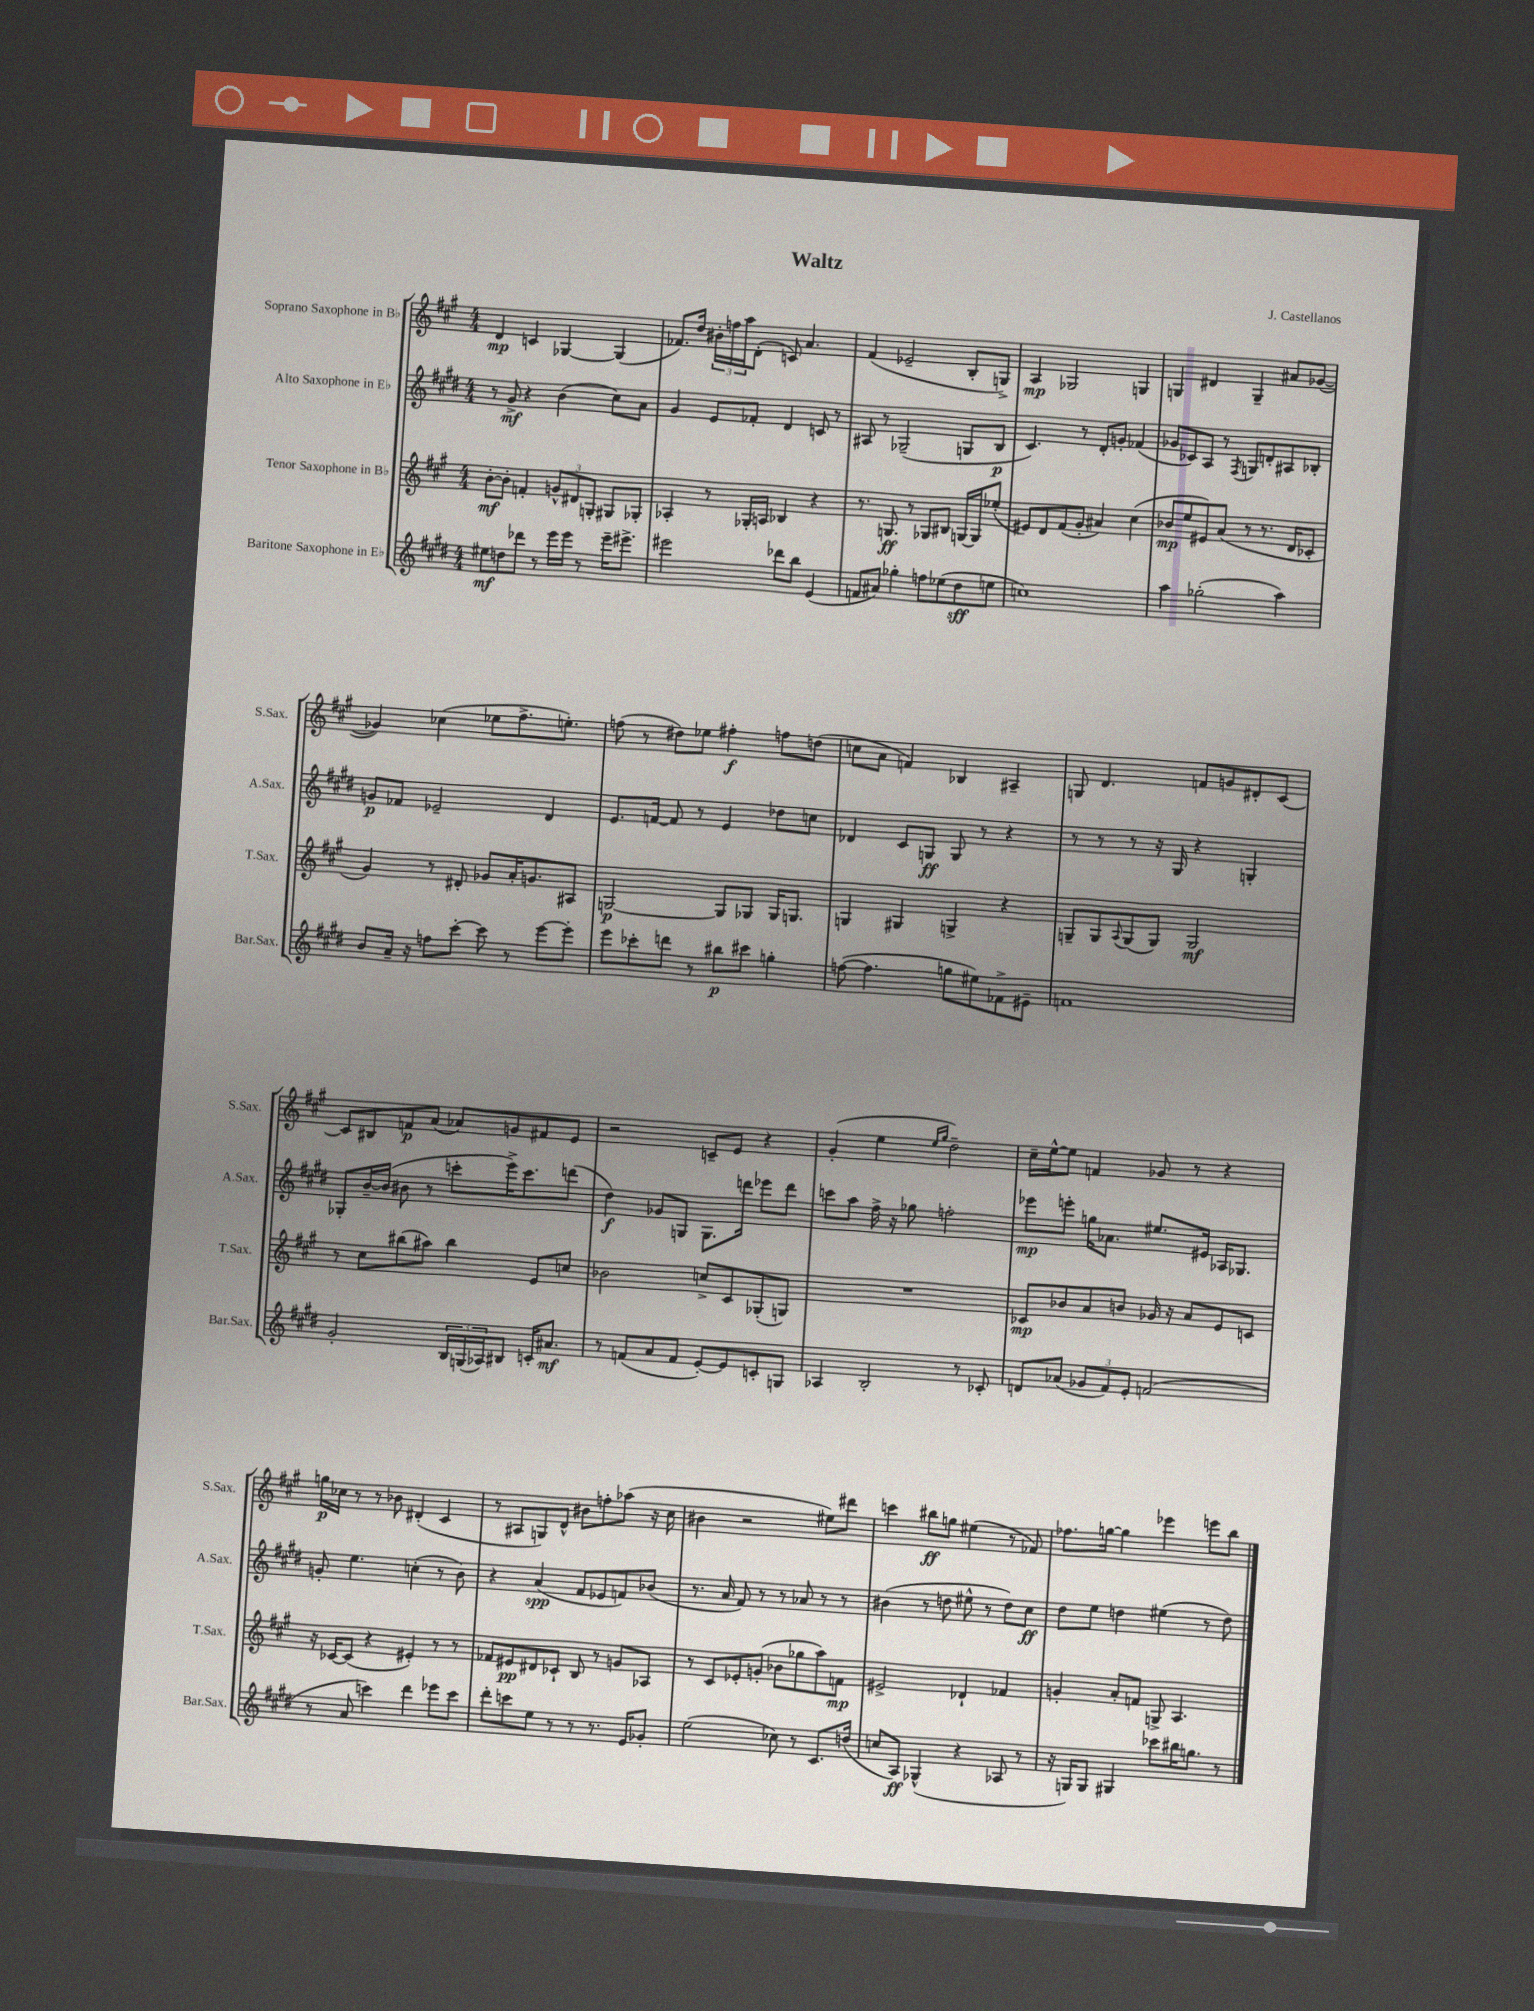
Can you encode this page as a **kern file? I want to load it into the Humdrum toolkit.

**kern	**kern	**kern	**kern
*staff4	*staff3	*staff2	*staff1
*clefG2	*clefG2	*clefG2	*clefG2
*k[f#c#g#d#]	*k[f#c#g#]	*k[f#c#g#d#]	*k[f#c#g#]
*M4/4	*M4/4	*M4/4	*M4/4
8ee#	[8b'	8r	4d
8dd	8b']	8g#^	.
8ddd-	4f'	4r	4c
8r	.	.	.
16eee	12g^^	(4b	[4G-
16eee	.	.	.
.	12d#	.	.
8r	.	.	.
.	12G'	.	.
16eee~	8G#	8cc#)	(4G-]
8.eee#^	.	.	.
.	8G-'	8a	.
=	=	=	=
2eee#	4A-'	4g#	8.f-)
.	.	.	16dd
.	8r	8e	24b#'
.	.	.	24ff
.	.	.	24aa
.	16G-'	8f-'	(8d'
.	16A	.	.
8ddd-	4B-	4d#	8c)
8bb	.	.	4.a
(4e	4r	8c	.
.	.	8r	.
=	=	=	=
8f	8.r	8A#	(4f#
8a#)	.	8r	.
.	8.G	.	.
4gg-'	.	(2G-~	2e-~
.	8r	.	.
8ff	8G-	.	.
(8ee-	8B#	.	.
8dd#	[16G	8G	8B'
.	16G]	.	.
8ee	(8ee-'	8B	8G^)
=	=	=	=
1cc)	8e#)	4.c#)	4A
.	8d	.	.
.	(8f#	.	2G-
.	8g#'	8r	.
.	4a#)	8d#'	.
.	.	8g'	.
.	(4cc#	(4f-	4G
=	=	=	=
4aa	8b-	8g-	4G
.	8ee	8c-)	.
(2gg-'	8e#)	8A	4d#
.	(8a	8r	.
.	.	8qF#	.
.	8r	8G	4G~
.	8.r	8d'	.
4aa)	.	8A#	8a#
.	16d	.	.
.	8c-'	8B-'	([8g-
=	=	=	=
8b	4g#)	8g	4g-])
16a~	.	8f-	.
16r	.	.	.
8ff	8r	2e-~	(4cc-
[8ccc#'	8d#'	.	.
8ccc#]	8g-	.	8ee-
8r	16a'	.	8.ff#^
.	8.g	.	.
[8eee	.	4d#	.
.	.	.	8.ee')
8eee']	8A#	.	.
=	=	=	=
8eee	[2G	8.e	(8ff
8ccc-'	.	.	8r
.	.	[16f	.
8ddd	.	8f]	8dd#)
8r	.	8r	8ee-
8bb#	8G]	4e	4ff#'
8ccc#	8G-	.	.
4gg'	16G-	8dd-	8ff
.	8.G	.	.
.	.	8cc	(8dd
=	=	=	=
([8ff	4G	4d-	8cc
4.ff]	.	.	8a
.	4G#	8c#	4f)
.	.	8G	.
8gg	4G^	8G	4B-
8ee#)	.	8r	.
8f-^	4r	4r	4A#~
8e#~	.	.	.
=	=	=	=
1f	8G~	8r	8G
.	8G	8r	4.d
.	8qqA	.	.
.	(8G	8r	.
.	8G)	16r	.
.	.	16G#	.
.	2G	4r	8f
.	.	.	8g
.	.	4G'	8d#'
.	.	.	[8c#
=	=	=	=
2g#'	8r	8G-'	8c#]
.	8cc#	[16b~	8B#
.	.	(16b]	.
.	(8bb#	8b#	8f
.	8aa#)	8r	(8a
24B	4bb#	8ccc'	8a-)
(24G	.	.	.
24A-)	.	.	.
8B#	.	16eee^)	8g
.	.	8.ccc	.
16c'	8e	.	8f#
8.a#	.	.	.
.	8cc	(8ddd	8e
=	=	=	=
8r	2b-	4dd#)	2r
(8f	.	.	.
8a	.	8g-	.
8f	.	8G	.
[8e')	8cc^	8.G	8c~
8e]	8c#	.	8e
.	.	16ddd	.
8c'	(8G-'	8eee-	4r
8G	8G)	8ddd	.
=	=	=	=
4A-	1r	8ccc	(4g#'
.	.	8aa	.
2B'	.	16ff#^	4ee
.	.	16r	.
.	.	8gg-	.
.	.	.	16qqee
.	.	.	16qqgg#
.	.	2ff'	2dd~)
8r	.	.	.
8c-'	.	.	.
=	=	=	=
8d	8c-	8eee-	16cc#~
.	.	.	[16ee^^
(8a-	8b-	8eee'	8ee]
12g-	8a	16gg	4f
.	.	8.a-	.
12f#)	.	.	.
.	8b	.	.
12e'	.	.	.
(2f	16g-	8.ee#	8g-
.	16r	.	.
.	8a	.	8r
.	.	16e#	.
.	8e	16A-	4r
.	.	8.G-	.
.	8c	.	.
=	=	=	=
8r	16r	8g'	16gg
.	[16c-	.	16cc-
8a	(8c-]	4.ee	8r
4ccc)	4r	.	8r
.	.	.	8b-
4ddd#	4e#')	(4cc'	(4d#'
8eee-	8r	8r	4c#
8ccc	8r	8b)	.
=	=	=	=
8ddd#'	8f-	4r	8r
8ccc	8e#	.	8A#
8ee	8d#	(4a	8G)
8r	8c-`	.	8d^^
8r	8B	8f#	8b#
8.r	8r	8e-	8ff'
.	8g	8f)	(8aa-
16e	.	.	.
8g-'	8A-	(8b-	16r
.	.	.	16cc#
=	=	=	=
(2ee	8r	8.r	4b#
.	8c#	.	.
.	.	16a	.
.	8e-'	8f#)	2r
.	(8g'	8r	.
8cc-)	8b-	8r	.
8r	8gg-	8a-	.
8.c#	8aa)	8r	8ee#)
.	8f	8r	8ddd#
(16dd	.	.	.
=	=	=	=
8cc	2e#^	(4b#	4ccc
8A)	.	.	.
(4G-^^	.	8r	8bb#
.	.	8dd	8gg
4r	4d-`	8ee#^^	(4ee#
.	.	8r	.
8A-	4f-	8dd)	8r
8r	.	8cc#	8f-)
=	=	=	=
16r	4g'	8dd#	8.ff-
16G)	.	.	.
8G	.	8ee	.
.	.	.	[16gg
4G#	8a'	4dd	4gg]
.	8f	.	.
8ccc-	8G^	(4ee#	4eee-
16bb#	4.A	.	.
8.gg	.	.	.
.	.	8r	8eee
8r	.	8dd)	8bb
==	==	==	==
*-	*-	*-	*-
